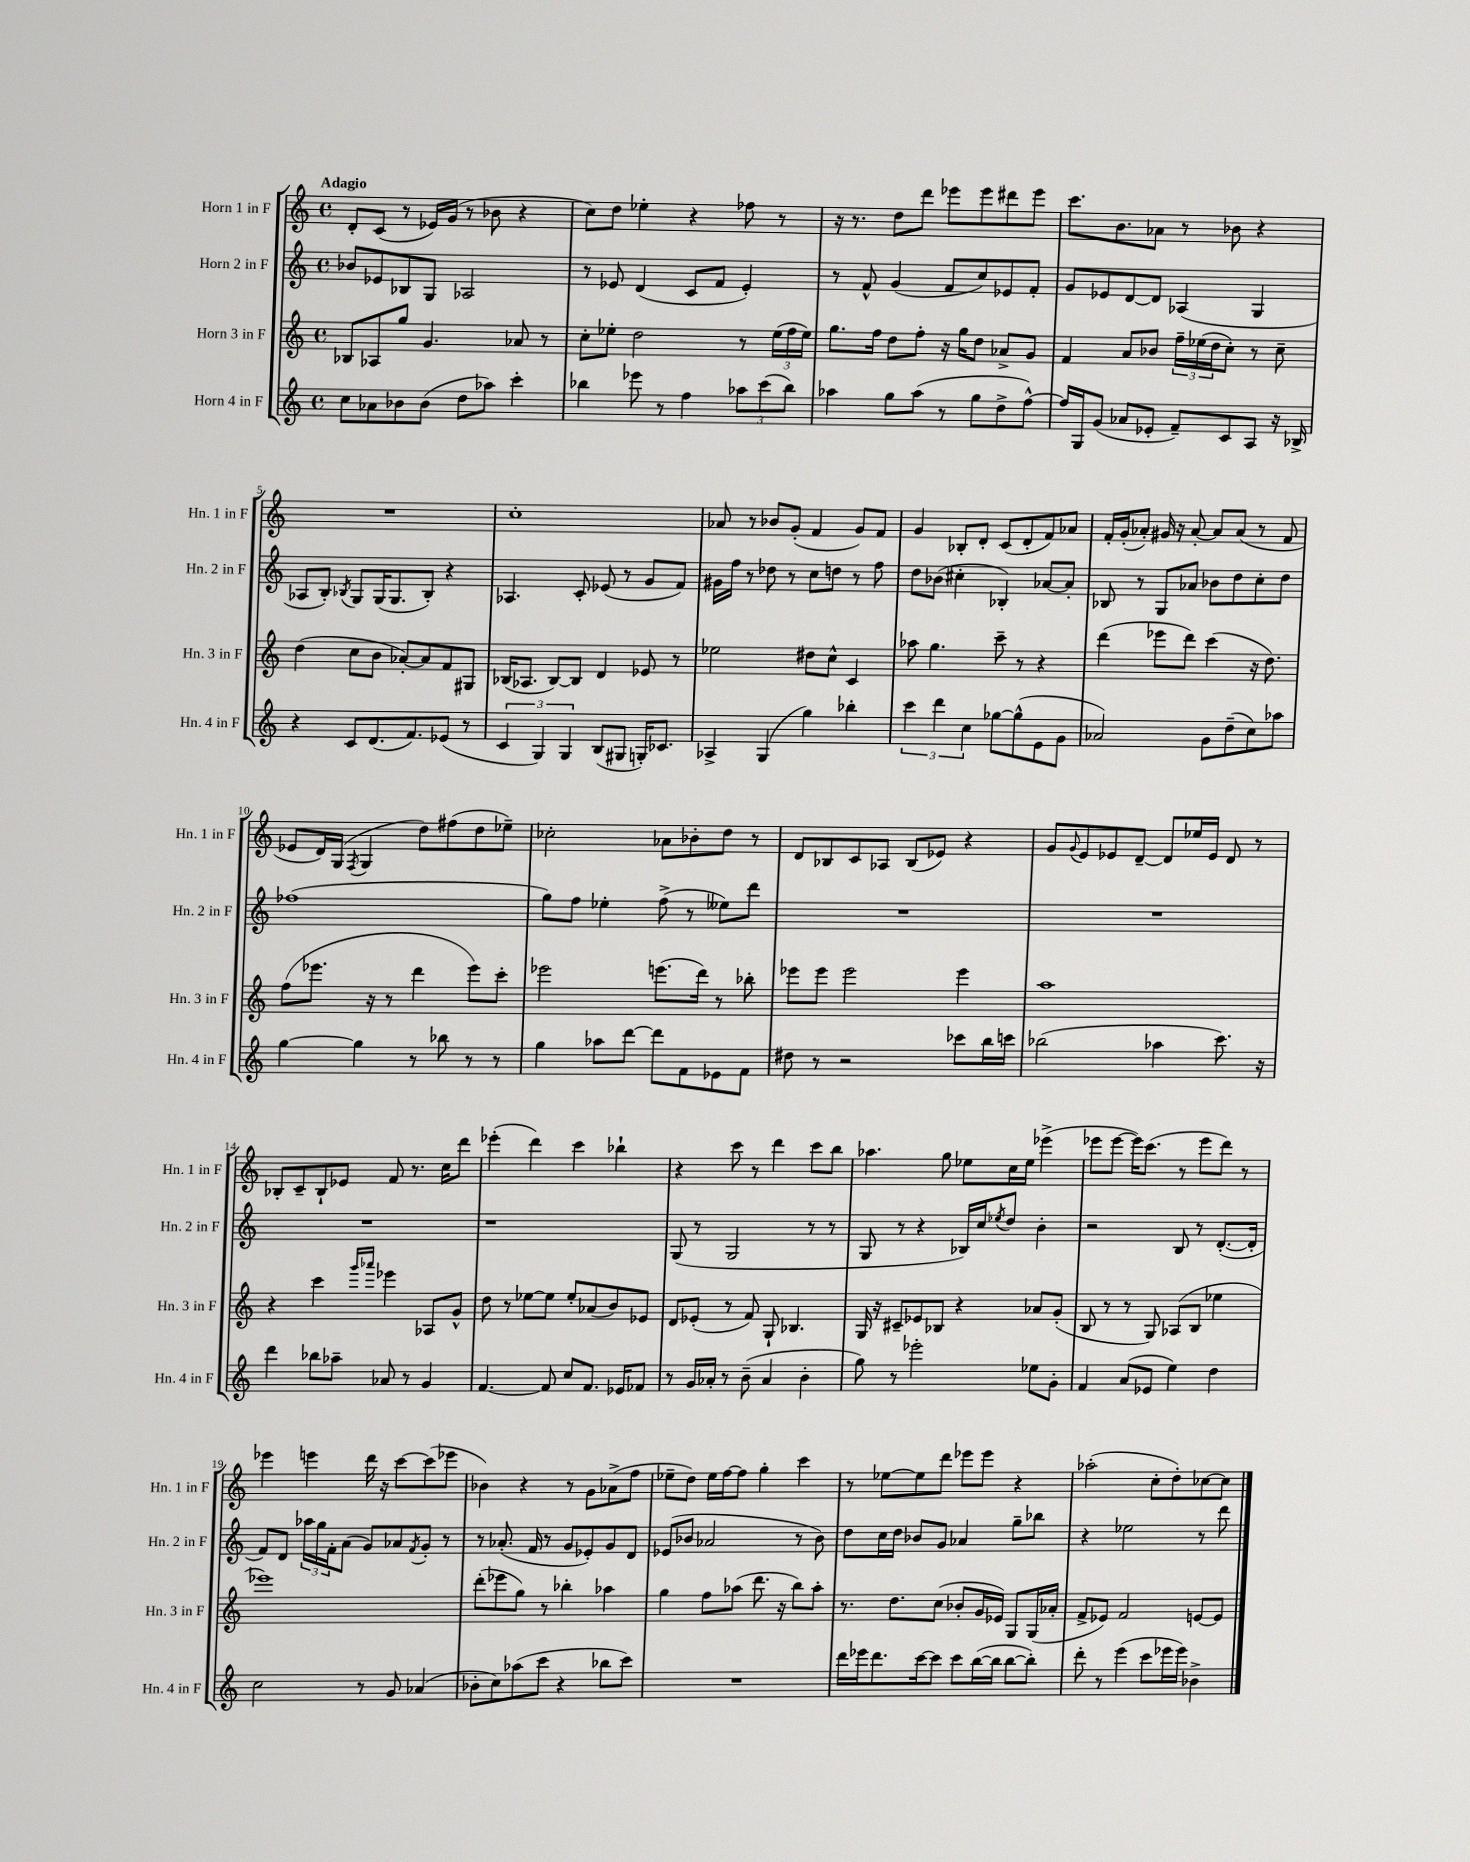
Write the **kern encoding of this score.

**kern	**kern	**kern	**kern
*staff4	*staff3	*staff2	*staff1
*clefG2	*clefG2	*clefG2	*clefG2
*k[]	*k[]	*k[]	*k[]
*M4/4	*M4/4	*M4/4	*M4/4
*met(c)	*met(c)	*met(c)	*met(c)
8cc\L	8B-/L	8b-/L	8d'/L
8a-\	8A-/	8e-/	(8c/J
8b-\	8gg/J	8B-/	8r
(8b-\J	4.g/	8G/J	16e-/LL)
.	.	.	(16g/JJ
8dd\L	.	2A-/	8r
8aa-\J)	.	.	8b-\
4ccc'\	8a-/	.	4r
.	8r	.	.
=	=	=	=
4bb-\	8cc'\L	8r	8cc\L)
.	8ee-'\J	8e-/	8dd\J
8eee-\	2dd\	(4d/	4ee-'\
8r	.	.	.
4ff\	.	8c/L	4r
.	.	8f/J	.
12aa-\L	8r	4e-'/)	8ff-\
(12ccc\	.	.	.
.	(24ee-\LL	.	8r
12bb-\J)	24ff\	.	.
.	24ee-\JJ)	.	.
=	=	=	=
4aa-\	8.gg\L	8r	16r
.	.	.	8.r
.	.	8f^^/	.
.	16ff\Jk	.	.
8gg\L	8dd\L	(4g/	8dd\L
(8aa-\J	8ff'\J	.	8ddd\J
8r	16r	8f/L	8eee-\L
.	16gg\LK	.	.
8gg\L	8dd\J	8cc/)	8eee-\
8dd^\	8a-^/L	8e-/	8ddd#\
[8ff^^\J)	8g/J	8f'/J	8eee-\J
=	=	=	=
16ff/]LL	4f/	8g/L	8.ccc\L
16G/J	.	.	.
(8g/J	.	8e-/	.
.	.	.	8.b\
8a-/L	8a/L	[8d/	.
8e-'/J	8b-/J	8d/]J	8a-\J
8f~/L)	24ff~\LL	(4A-/	8r
.	(24ee-\	.	.
.	24dd\J	.	.
8c/	8cc'\J)	.	8b-\
8A/J	8r	4G/	4r
16r	8cc~\	.	.
16B-^/	.	.	.
=	=	=	=
4r	(4dd\	8A-/L	1r
.	.	8B'/J)	.
.	.	8qB-/	.
8c/L	8cc\L	8G/L	.
(8.d/	8b\J	(16G/K	.
.	.	8.G/	.
.	[8a-'/L)	.	.
8.f/)	.	.	.
.	8a-/]	8B-'/J)	.
(8e-/J	8f/	4r	.
8r	8G#/J	.	.
=	=	=	=
6c/	(16B-/LK	4.A-/	1cc'
.	8.A-/J	.	.
6G/)	.	.	.
.	[8B-/L)	.	.
6G/	.	.	.
.	8B-/]J	8c'/	.
(8B/L	4d/	(8e-/	.
8G#/J	.	8r	.
16G'/LK)	8e-/	8g/L	.
8.c-/J	.	.	.
.	8r	8f/J)	.
=	=	=	=
4A-^/	2ee-\	16g#\LL	8a-/
.	.	16ff\JJ	.
.	.	8r	8r
(4G/	.	8dd-\	8b-/L
.	.	8r	(8g'/J
4gg\)	8dd#\L	8cc\L	4f/
.	8cc^^\J	8dd\J	.
4bb-'\	4c/	8r	8g/L)
.	.	8ff\	8f/J
=	=	=	=
6ccc\	8aa-\	8dd\L	4g/
.	4.gg\	(8b-\J	.
6ddd\	.	.	.
.	.	4cc#'\	8B-'/L
6cc\	.	.	.
.	.	.	8d'/J
[8gg-\L	8ccc~\	4B-'/)	(8c/L
(8gg-^^\]	8r	.	8d'/
8e\	4r	[8a-/L	8f/)
8g\J	.	8a-'/]J	8a-/J
=	=	=	=
2a-/)	(4ddd\	8B-/	16f'/LL
.	.	.	(16g'/J
.	.	8r	8a-'/J)
.	8eee-\L	8G/L	16g#/
.	.	.	16r
.	8ddd\J)	8a-/J	[8a-'/
8g\L	(4ccc\	8b-\L	8a-/]L
(8dd~\	.	8dd\	(8a-/J
8cc\)	16r	8cc'\	8r
.	8.dd\)	.	.
8aa-\J	.	8dd\J	8f/
=	=	=	=
[4gg\	(8ff\L	(1ff-	8e-/L
.	8.eee-\J	.	16d/L)
.	.	.	(16G/JJ
.	.	.	8qF/
4gg\]	.	.	4G/
.	16r	.	.
.	8r	.	.
8r	4ddd\	.	8dd\L)
8bb-\	.	.	(8ff#\
8r	8eee-\L)	.	8dd\
8r	8ccc'\J	.	8ee-~\J)
=	=	=	=
4gg\	2eee-\	8gg\L)	2cc-'\
.	.	8ff\J	.
8aa-\L	.	4ee-'\	.
[8ddd\J	.	.	.
8ddd\]L	(8.eee\L	(8ff^\	8a-\L
8f\	.	8r	8b-'\
.	16ddd\Jk)	.	.
8e-\	8r	8ee--\L)	8dd\J
8f\J	8bb-'\	8ddd\J	8r
=	=	=	=
8dd#\	8eee-\L	1r	8d/L
8r	8eee-\J	.	8B-/
2r	2eee-\	.	8c/
.	.	.	8A-/J
.	.	.	(8B-/L
.	.	.	8e-/J)
8ccc-\L	4eee-\	.	4r
16bb\L	.	.	.
16ccc\JJ	.	.	.
=	=	=	=
(2bb-\	1aa	1r	8g/L
.	.	.	8qqg/
.	.	.	8e/
.	.	.	8e-/
.	.	.	[8d~/J
4aa-\	.	.	8d/]L
.	.	.	16ee-/L
.	.	.	16e-/JJ
8.ccc\)	.	.	8d/
.	.	.	8r
16r	.	.	.
=	=	=	=
4ddd\	4r	1r	8B-'/L
.	.	.	8c~/
8bb-\L	4ccc\	.	8B-`/
8aa-~\J	.	.	8e-/J
.	16qqggg/LL	.	.
.	16qqaaa-/JJ	.	.
8a-/	4eee-\	.	8f/
8r	.	.	8.r
4g/	8A-/L	.	.
.	.	.	16cc\LK
.	8g^^/J	.	8ddd\J
=	=	=	=
[4.f/	8dd\	1r	(4eee-'\
.	8r	.	.
.	[8ee-\L	.	4ddd\)
8f/]	8ee-\]J	.	.
8cc/L	8ee-'/L	.	4ccc\
8.f/J	(8a-/	.	.
.	8b/)	.	4bb-`\
16e-/LK	.	.	.
8f-/J	8e-/J	.	.
=	=	=	=
8r	8d/L	(8G/	4r
16g/LL	(8e-'/J	8r	.
16a-'/JJ	.	.	.
8r	8r	2G/	8ccc\
(8b~\	8f/)	.	8r
4a-/	8G`/	.	4ddd\
.	4.B-/	.	.
4b'\	.	8r	8ccc\L
.	.	8r	8bb\J
=	=	=	=
8gg\)	16G/	8G/	4.aa-\
.	16r	.	.
8r	8c#~/L	8r	.
2eee-'\	8e-/	4r	.
.	8B-/J	.	8gg\
.	4r	16B-/LL)	8ee-\L
.	.	16cc/J	.
.	.	8qee-/	.
.	.	8dd/J	16cc\L
.	.	.	16ee-\JJ
8ee-\L	8a-/L	4b'\	(4eee-^\
8g'\J	(8g'/J	.	.
=	=	=	=
4f/	8B/	2r	8eee-\L
.	8r	.	[8eee-\J
(8a/L	8r	.	16eee-\]LK)
.	.	.	(8.ccc\J
8e-/J	8G/)	.	.
4ee\)	(8A-/L	8B/	8r
.	8B/J	8r	8eee-\L
4dd\	4ee-\	([8.d'/L	8ddd\J)
.	.	.	8r
.	.	16d'/]Jk	.
=	=	=	=
2cc\	1eee-)	8f/L)	4eee-\
.	.	8d/J	.
.	.	24aa-\LL	4eee\
.	.	24gg\	.
.	.	24f'\J	.
.	.	(8a\J	.
8r	.	8g/L)	16ddd\
.	.	.	16r
8g/	.	8a-/	[8ccc\L
.	.	8qf/	.
(4a-/	.	8g'/J	(8ccc\]
.	.	8r	8eee-\J
=	=	=	=
8b-'\L	(8ddd'\L	8r	4b-\)
8cc\)	8eee-\	(8.a-'/	.
(8aa-\	8gg\J)	.	4r
.	.	16f/	.
8ccc\J	8r	8r	.
4r	4bb-'\	8g/L	8r
.	.	8e-'/)	8g\L
8bb-\L	4aa-\	8g/	(8a-^\
8ccc\J)	.	8d/J	8ff\J
=	=	=	=
1r	4gg\	(8e-/L	8ee-~\L
.	.	8b-/J	8dd\J)
.	8ff\L	2a-/	16ee-\LL
.	.	.	[16ff\J
.	(8aa-\J	.	8ff\]J
.	8.ddd\	.	4gg'\
.	16r	.	.
.	8bb\L)	8r	4ccc\
.	8aa-'\J	8b-\)	.
=	=	=	=
16ddd\LL	8.r	8dd\L	8r
16eee-\J	.	.	.
8.ddd\	.	16cc\L	[8ee-\L
.	8.dd\L	16dd\JJ	.
.	.	8b-/L	8ee-\]
[16ccc\k	.	.	.
8ccc\]J	(8cc\J	8g/J	8ddd\J
8ccc\L	8b-'/L	4a-/	8eee-\L
([16bb\L	16g/L	.	8eee-\J
16bb\]JJ	16e-/JJ)	.	.
[8bb\L	8G/L	8gg~\L	4r
8bb'\]J)	(16G/L	8bb-\J	.
.	16a-'/JJ	.	.
=	=	=	=
8ddd'\	8f^/L	4r	(2aa-'\
8r	8e-/J)	.	.
(4eee\	2f/	2ee-\	.
8ccc\L	.	.	8cc'\L
16eee-\L	.	.	8dd'\)
16eee-\JJ)	.	.	.
4b-^\	[8e/L	8r	[8cc-\
.	8e/]J	8ddd\	8cc-\]J
==	==	==	==
*-	*-	*-	*-
